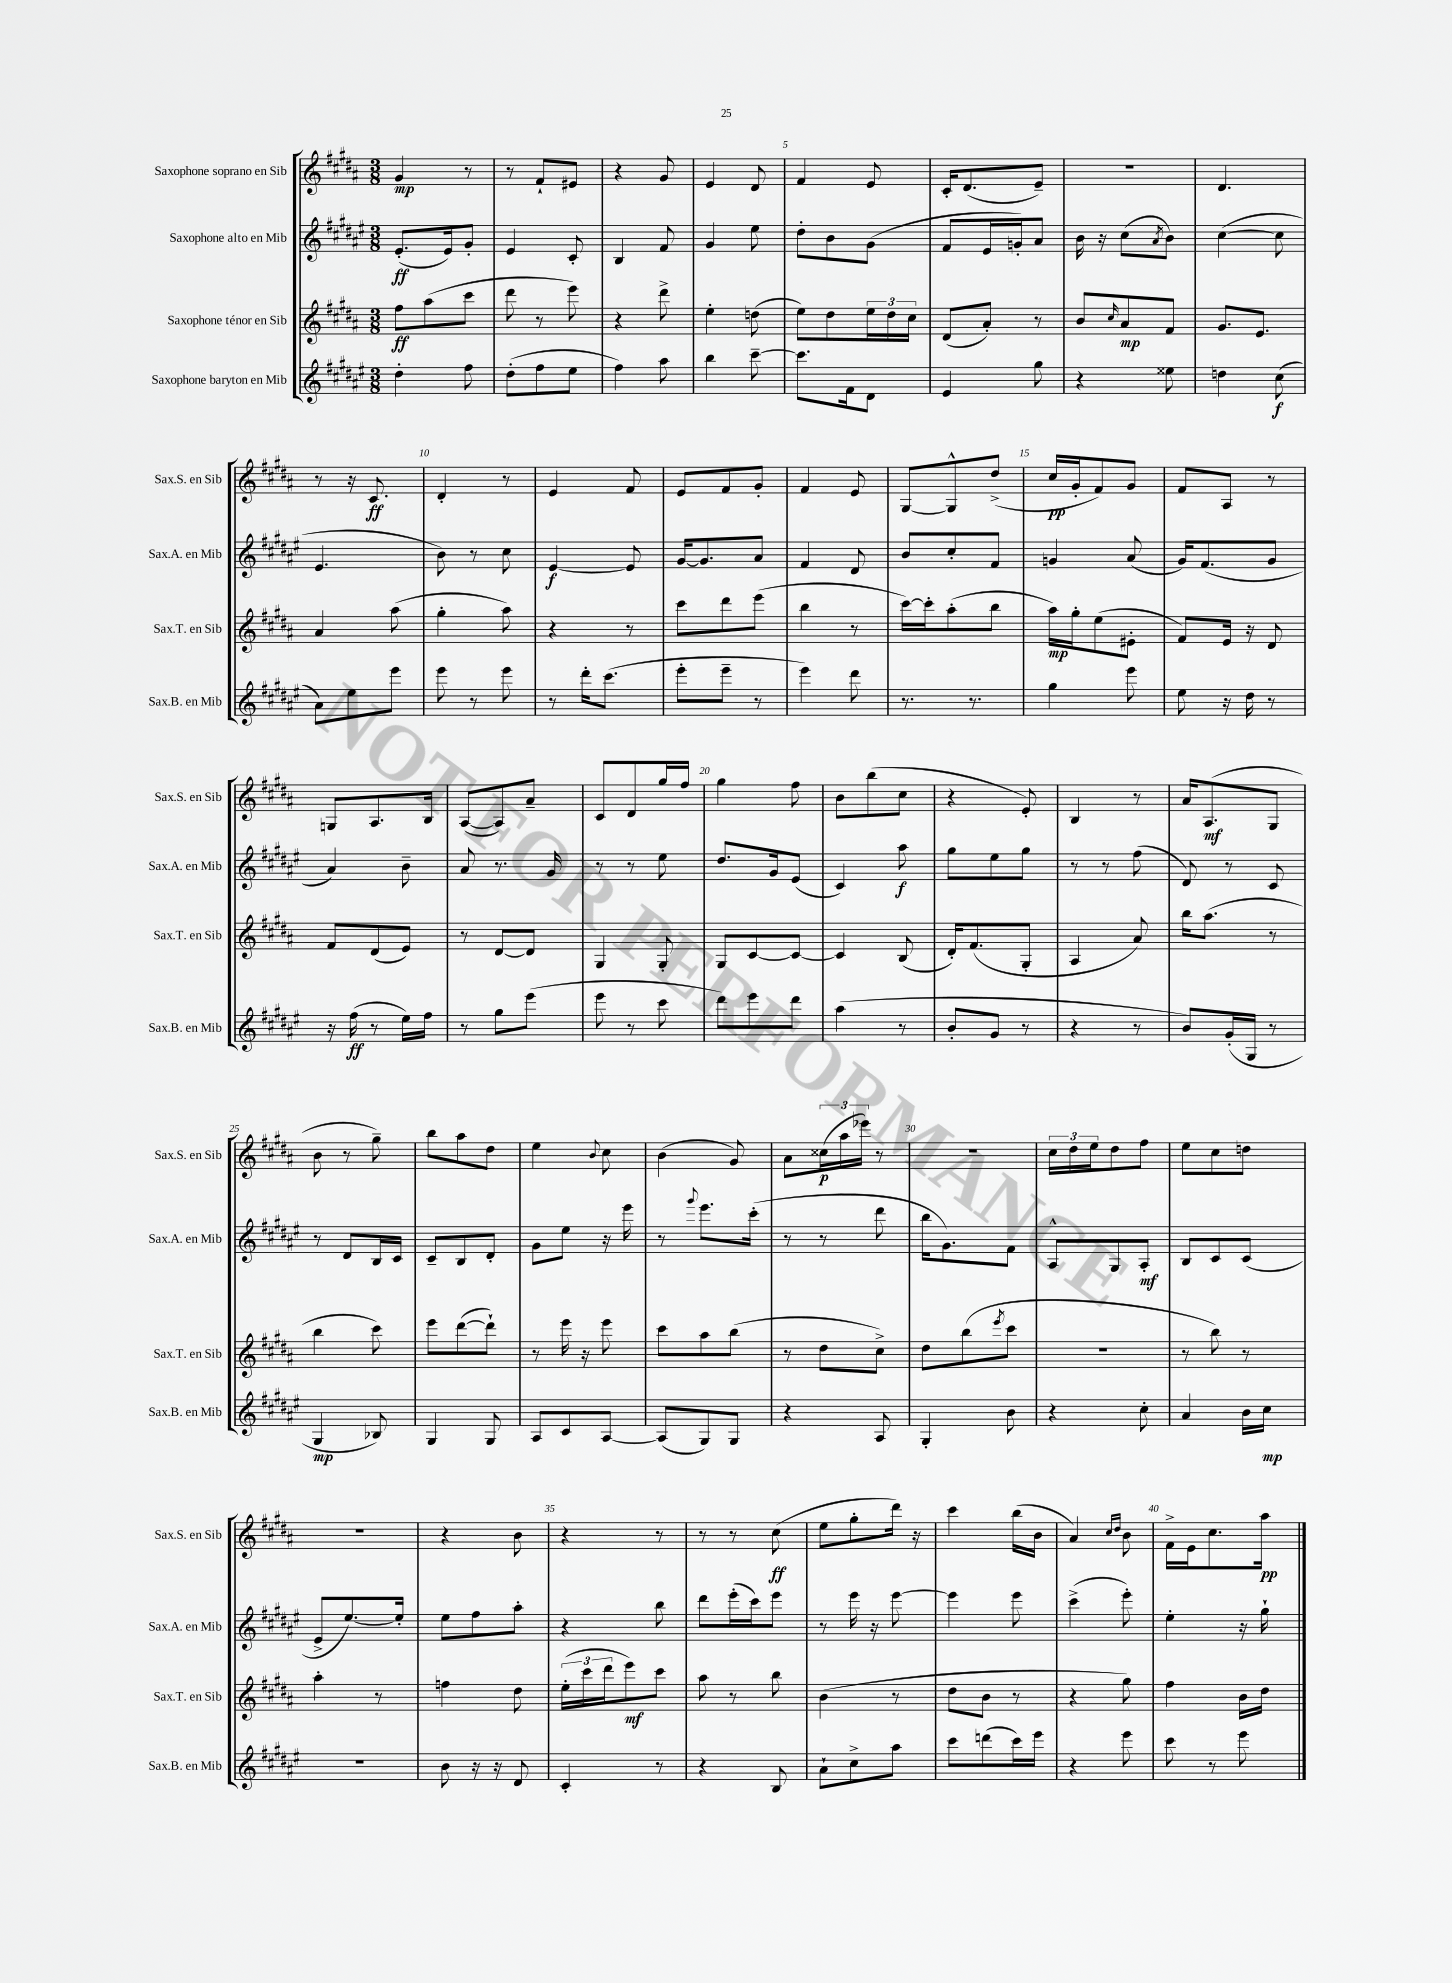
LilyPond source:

<<
\new StaffGroup <<
\new Staff = "s0" \with { instrumentName = "Saxophone soprano en Sib" shortInstrumentName = "Sax.S. en Sib" } {
    \clef treble \key b \major \numericTimeSignature \time 3/8
    gis'4\mp r8 |
    r8 fis'8-! eis'8 |
    r4 gis'8 |
    e'4 dis'8 |
    fis'4 e'8 |
    cis'16-. dis'8.( e'8--) |
    R4. |
    dis'4. |
    r8 r16 cis'8.\ff |
    dis'4-. r8 |
    e'4 fis'8 |
    e'8 fis'8 gis'8-. |
    fis'4 e'8 |
    gis8~ gis8-^ dis''8->( |
    cis''16\pp gis'16-. fis'8) gis'8 |
    fis'8 ais8 r8 |
    g8 ais8. b16 |
    ais8~( ais8) ais'8-- |
    cis'8 dis'8 gis''16 fis''16 |
    gis''4 fis''8 |
    b'8 b''8( cis''8 |
    r4 e'8-.) |
    b4 r8 |
    ais'16 ais8.\mf( gis8 |
    b'8 r8 gis''8--) |
    b''8 ais''8 dis''8 |
    e''4 \appoggiatura { b'8 } cis''8 |
    b'4( gis'8) |
    ais'8 \tuplet 3/2 { cisis''16\p( ais''16 ees'''16) } r8 |
    R4. |
    \tuplet 3/2 { cis''16 dis''16 e''16 } dis''8 fis''8 |
    e''8 cis''8 d''8 |
    R4. |
    r4 b'8 |
    r4 r8 |
    r8 r8 cis''8\ff( |
    e''8 gis''8-. dis'''16) r16 |
    cis'''4 b''16( b'16 |
    ais'4) \grace { cis''16 dis''16 } b'8 |
    fis'16-> e'16 cis''8. ais''16\pp \bar "|." |
}
\new Staff = "s1" \with { instrumentName = "Saxophone alto en Mib" shortInstrumentName = "Sax.A. en Mib" } {
    \clef treble \key fis \major \numericTimeSignature \time 3/8
    eis'8.-.\ff( eis'16) gis'8-. |
    eis'4 cis'8-. |
    b4 fis'8 |
    gis'4 eis''8 |
    dis''8-. b'8 gis'8( |
    fis'8 eis'16 g'16-.) ais'8 |
    b'16 r16 cis''8( \acciaccatura { ais'8 } b'8) |
    cis''4~( cis''8 |
    eis'4. |
    b'8) r8 cis''8 |
    eis'4~\f eis'8 |
    gis'16~ gis'8. ais'8 |
    fis'4 dis'8 |
    b'8 cis''8-. fis'8 |
    g'4 ais'8( |
    gis'16) fis'8.( gis'8 |
    ais'4) b'8-- |
    ais'8 r8. gis'16 |
    r8 r8 eis''8 |
    dis''8. gis'16 eis'8( |
    cis'4) ais''8\f |
    gis''8 eis''8 gis''8 |
    r8 r8 fis''8( |
    dis'8) r8 cis'8 |
    r8 dis'8 b16 cis'16 |
    cis'8-- b8 dis'8-. |
    gis'8 eis''8 r16 eis'''16 |
    r8 \appoggiatura { gis'''8 } eis'''8. cis'''16-.( |
    r8 r8 dis'''8 |
    b''16 gis'8.) fis'8 |
    ais8-^ gis8 ais8-.\mf |
    b8 cis'8 cis'8( |
    eis'8-> eis''8.~) eis''16-. |
    eis''8 fis''8 ais''8-. |
    r4 b''8 |
    dis'''8 eis'''16-.( cis'''16) eis'''8 |
    r8 eis'''16 r16 eis'''8~ |
    eis'''4 eis'''8 |
    cis'''4->( eis'''8-.) |
    eis''4-. r16 gis''16-! \bar "|." |
}
\new Staff = "s2" \with { instrumentName = "Saxophone ténor en Sib" shortInstrumentName = "Sax.T. en Sib" } {
    \clef treble \key b \major \numericTimeSignature \time 3/8
    fis''8\ff ais''8( cis'''8 |
    dis'''8 r8 e'''8) |
    r4 dis'''8-> |
    e''4-. d''8( |
    e''8) dis''8 \tuplet 3/2 { e''16 dis''16 cis''16 } |
    dis'8( ais'8-.) r8 |
    b'8 \grace { cis''16 } ais'8\mp fis'8 |
    gis'8. e'8. |
    ais'4 ais''8( |
    gis''4-. ais''8) |
    r4 r8 |
    cis'''8 dis'''8 e'''8( |
    b''4 r8 |
    cis'''16~) cis'''16-. ais''8-.( b''8 |
    ais''16\mp) gis''16-. e''8( eis'8-. |
    fis'8) e'16 r16 dis'8 |
    fis'8 dis'8( e'8) |
    r8 dis'8~ dis'8 |
    gis4 gis8-. |
    gis8 cis'8~ cis'8~ |
    cis'4 b8( |
    dis'16-.) fis'8.( gis8-. |
    ais4 ais'8) |
    b''16 ais''8.( r8 |
    b''4 cis'''8) |
    e'''8 dis'''8~( dis'''8-!) |
    r8 e'''16 r16 e'''8 |
    cis'''8 ais''8 b''8( |
    r8 dis''8 cis''8->) |
    dis''8 b''8( \acciaccatura { e'''8 } cis'''8 |
    R4. |
    r8 b''8) r8 |
    ais''4-. r8 |
    f''4 dis''8 |
    \tuplet 3/2 { e''16-.( cis'''16 dis'''16 } e'''8\mf) cis'''8 |
    ais''8 r8 b''8 |
    b'4( r8 |
    dis''8 b'8 r8 |
    r4 gis''8) |
    fis''4 b'16 dis''16 \bar "|." |
}
\new Staff = "s3" \with { instrumentName = "Saxophone baryton en Mib" shortInstrumentName = "Sax.B. en Mib" } {
    \clef treble \key fis \major \numericTimeSignature \time 3/8
    dis''4-. fis''8 |
    dis''8-.( fis''8 eis''8 |
    fis''4) ais''8 |
    b''4 cis'''8~-- |
    cis'''8. fis'16 dis'8 |
    eis'4 gis''8 |
    r4 eisis''8 |
    d''4 cis''8\f( |
    ais'8) eis''8 eis'''8 |
    eis'''8 r8 eis'''8 |
    r8 dis'''16-. cis'''8.( |
    eis'''8-. eis'''8-- r8 |
    eis'''4) dis'''8 |
    r8. r8. |
    gis''4 eis'''8 |
    eis''8 r16 dis''16 r8 |
    r16 fis''16\ff( r8 eis''16) fis''16 |
    r8 gis''8 eis'''8( |
    eis'''8 r8 cis'''8 |
    dis'''8) eis'''8 dis'''8 |
    ais''4( r8 |
    b'8-. gis'8 r8 |
    r4 r8 |
    b'8) gis'16-.( gis16 r8 |
    gis4\mp bes8) |
    gis4 gis8 |
    ais8 cis'8 ais8~ |
    ais8( gis8) gis8 |
    r4 ais8 |
    gis4-. b'8 |
    r4 cis''8-. |
    ais'4 b'16 cis''16\mp |
    R4. |
    b'8 r16 r16 dis'8 |
    cis'4-. r8 |
    r4 b8 |
    ais'8-! cis''8-> ais''8 |
    cis'''8 d'''8( cis'''16) eis'''16 |
    r4 eis'''8 |
    cis'''8 r8 eis'''8 \bar "|." |
}
>>
>>
\layout { \context { \Score \override BarNumber.break-visibility = ##(#f #t #t) barNumberVisibility = #(every-nth-bar-number-visible 5) } }
